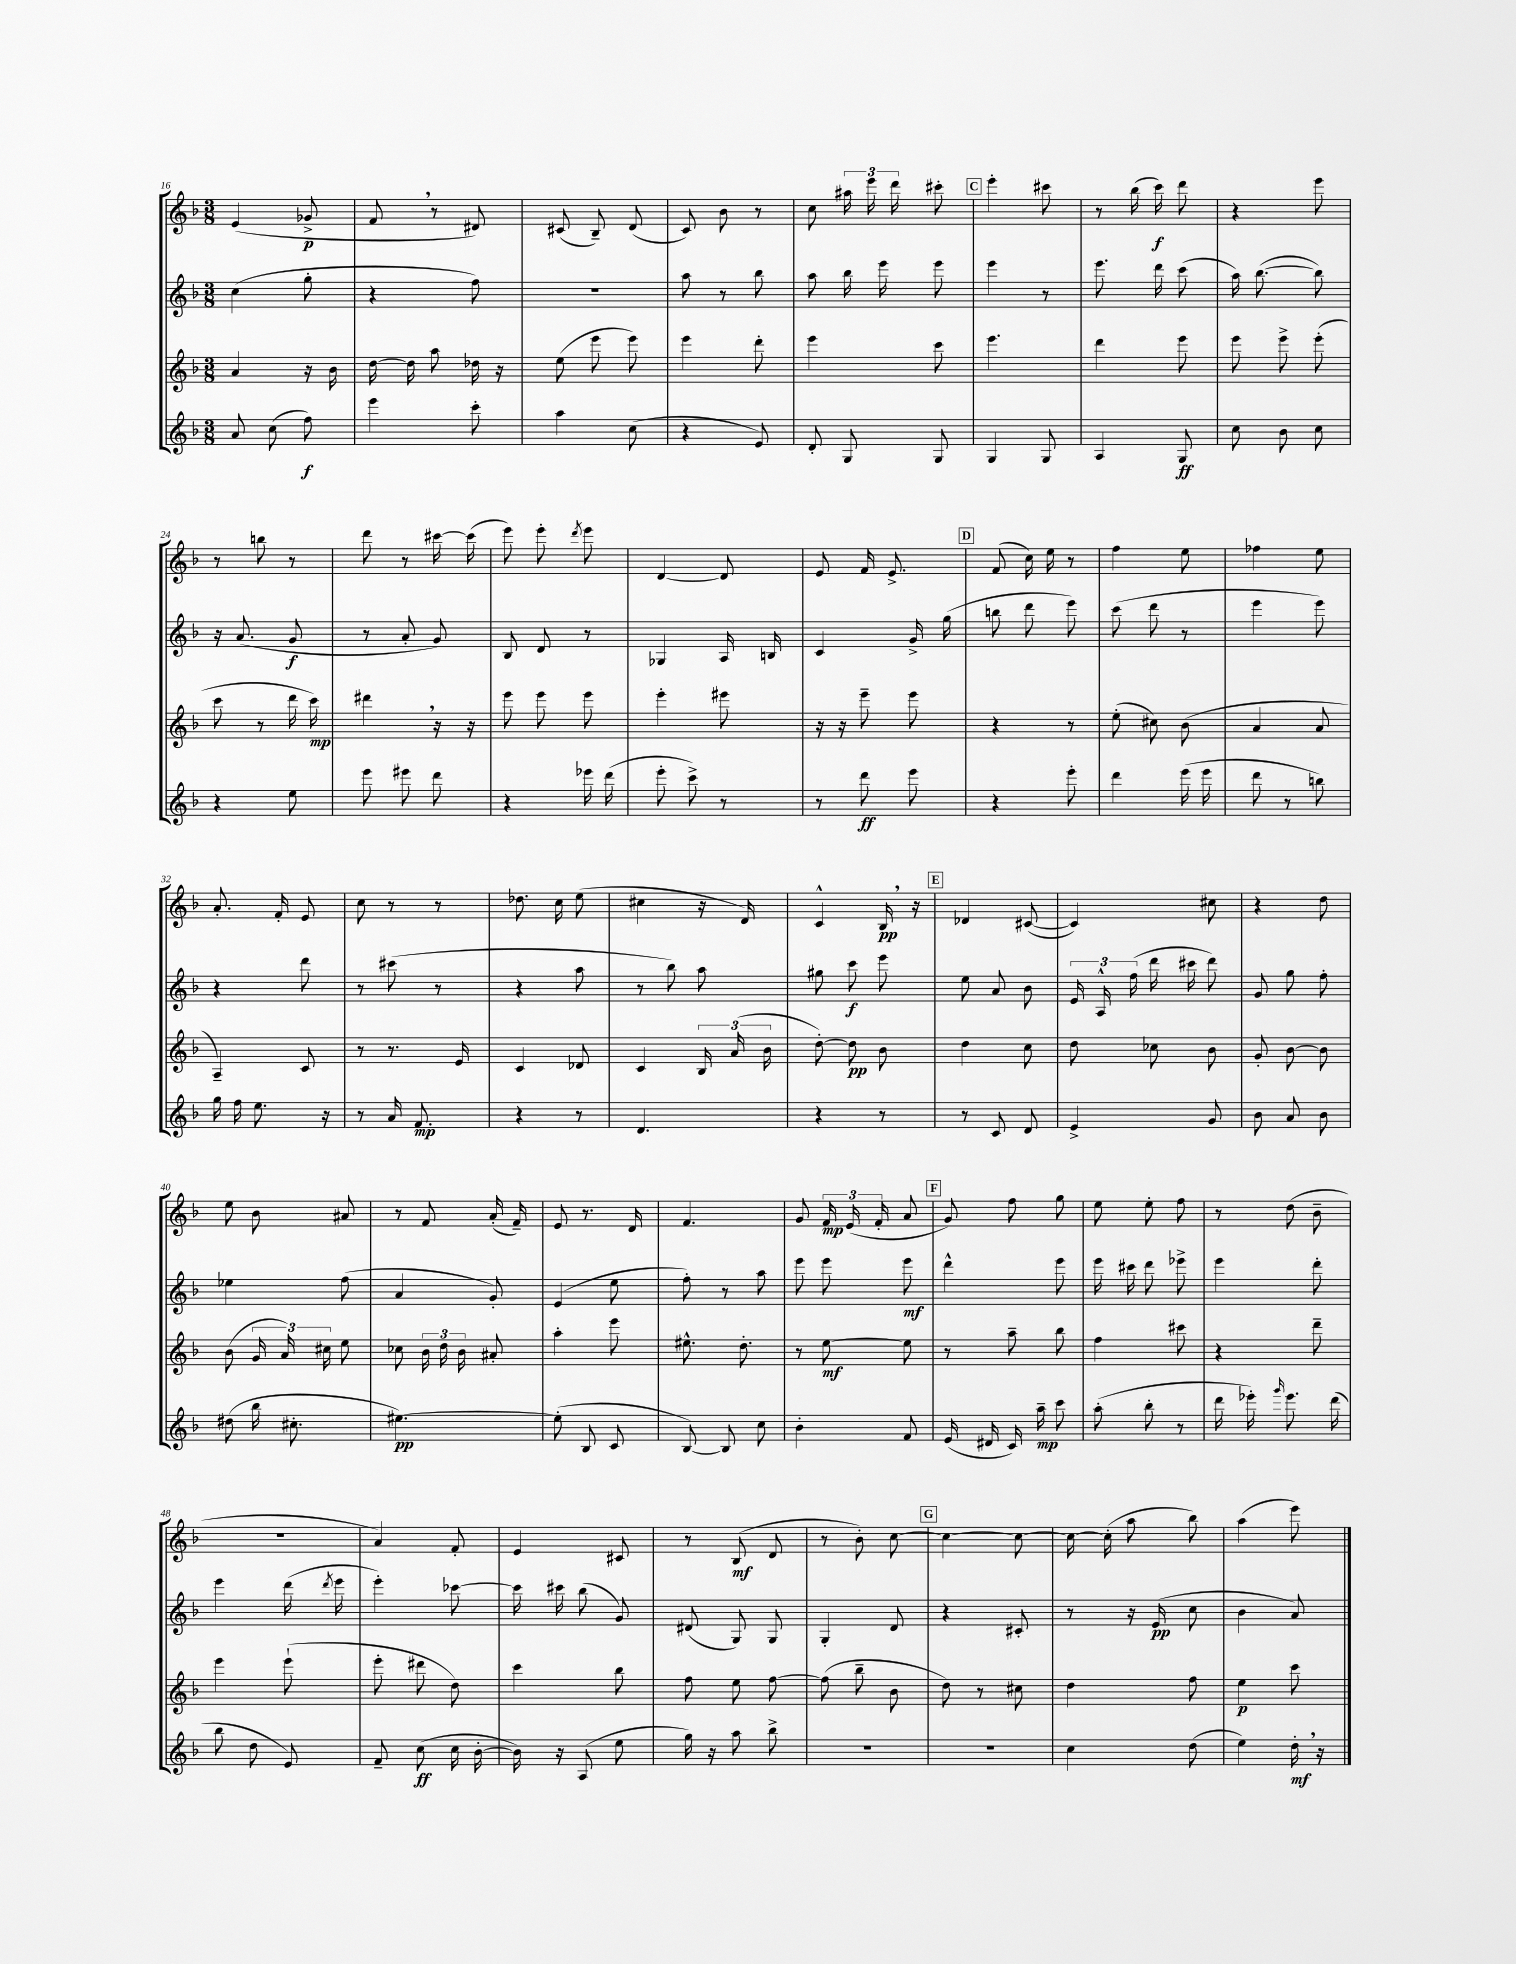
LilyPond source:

<<
\new StaffGroup <<
\new Staff = "s0" {
    \clef treble \key f \major \numericTimeSignature \time 3/8
    \autoBeamOff e'4( ges'8->\p |
    f'8 \breathe r8 dis'8) |
    cis'8( bes8--) d'8( |
    c'8) bes'8 r8 |
    c''8 \tuplet 3/2 { ais''16 e'''16 d'''16 } cis'''8-. |
    \mark \markup { \box "C" } e'''4-. cis'''8 |
    r8 bes''16( c'''16\f) d'''8 |
    r4 e'''8 |
    r8 b''8 r8 |
    d'''8 r8 cis'''16~ cis'''16( |
    e'''8) e'''8-. \acciaccatura { d'''8 } e'''8 |
    d'4~ d'8 |
    e'8 f'16 e'8.-> |
    \mark \markup { \box "D" } f'8( c''16) e''16 r8 |
    f''4 e''8 |
    fes''4 e''8 |
    a'8.-. f'16-. e'8 |
    c''8 r8 r8 |
    des''8. c''16 e''8( |
    cis''4 r16 d'16) |
    c'4-^ bes16\pp \breathe r16 |
    \mark \markup { \box "E" } des'4 cis'8~( |
    cis'4) cis''8 |
    r4 d''8 |
    e''8 bes'8 ais'8 |
    r8 f'8 a'16-.( f'16--) |
    e'8 r8. d'16 |
    f'4. |
    g'8 \tuplet 3/2 { f'16\mp e'16( f'16-. } a'8 |
    \mark \markup { \box "F" } g'8) f''8 g''8 |
    e''8 e''8-. f''8 |
    r8 d''8( bes'8-- |
    R4. |
    a'4) f'8-. |
    e'4 cis'8 |
    r8 bes8\mf( d'8 |
    r8 bes'8-.) c''8~ |
    \mark \markup { \box "G" } c''4~ c''8~ |
    c''16~ c''16-.( a''8 bes''8) |
    a''4( e'''8) \bar "|." |
}
\new Staff = "s1" {
    \clef treble \key f \major \numericTimeSignature \time 3/8
    \autoBeamOff c''4( g''8-. |
    r4 f''8) |
    R4. |
    a''8 r8 bes''8 |
    a''8 bes''16 e'''16 e'''8 |
    \mark \markup { \box "C" } e'''4 r8 |
    e'''8. d'''16 c'''8( |
    a''16) bes''8.~( bes''8) |
    r16 a'8.( g'8\f |
    r8 a'8-. g'8) |
    bes8 d'8 r8 |
    ges4 a16 b16 |
    c'4 g'16-> g''16( |
    \mark \markup { \box "D" } b''8 d'''8 e'''8) |
    c'''8( d'''8 r8 |
    e'''4 e'''8) |
    r4 d'''8 |
    r8 cis'''8( r8 |
    r4 a''8 |
    r8 bes''8) a''8 |
    gis''8 c'''8\f e'''8 |
    \mark \markup { \box "E" } e''8 a'8 bes'8 |
    \tuplet 3/2 { e'16 a16-^ f''16( } d'''16 cis'''16 d'''8) |
    g'8 g''8 f''8-. |
    ees''4 f''8( |
    a'4 g'8-.) |
    e'4( e''8 |
    f''8-.) r8 a''8 |
    e'''8 e'''8 e'''8\mf |
    \mark \markup { \box "F" } d'''4-^ e'''8 |
    e'''16 cis'''16 d'''8 ees'''8-> |
    e'''4 d'''8-. |
    e'''4 d'''16( \acciaccatura { d'''8 } e'''16 |
    e'''4-.) ces'''8~ |
    ces'''16 cis'''16 bes''8( g'8) |
    dis'8( g8) g8 |
    g4-. d'8 |
    \mark \markup { \box "G" } r4 cis'8-. |
    r8 r16 e'16\pp( c''8 |
    bes'4 a'8) \bar "|." |
}
\new Staff = "s2" {
    \clef treble \key f \major \numericTimeSignature \time 3/8
    \autoBeamOff a'4 r16 bes'16 |
    d''16~ d''16 a''8 des''16 r16 |
    e''8( e'''8 e'''8) |
    e'''4 d'''8-. |
    e'''4 c'''8 |
    \mark \markup { \box "C" } e'''4. |
    d'''4 e'''8 |
    e'''8 e'''8-> e'''8-.( |
    c'''8 r8 d'''16 c'''16\mp) |
    dis'''4 \breathe r16 r16 |
    e'''8 e'''8 e'''8 |
    e'''4-. eis'''8 |
    r16 r16 e'''8-- e'''8 |
    \mark \markup { \box "D" } r4 r8 |
    e''8-.( cis''8) bes'8( |
    a'4 a'8 |
    a4--) c'8 |
    r8 r8. e'16 |
    c'4 des'8 |
    c'4 \tuplet 3/2 { bes16 a'16( bes'16 } |
    d''8~-.) d''8\pp bes'8 |
    \mark \markup { \box "E" } d''4 c''8 |
    d''8 ces''8 bes'8 |
    g'8-. bes'8~ bes'8 |
    bes'8( \tuplet 3/2 { g'16 a'16) cis''16 } e''8 |
    ces''8 \tuplet 3/2 { bes'16 d''16 bes'16 } ais'8-. |
    a''4-. e'''8 |
    eis''8.-^ d''8.-. |
    r8 e''8~\mf e''8 |
    \mark \markup { \box "F" } r8 a''8-- bes''8 |
    f''4 cis'''8 |
    r4 d'''8-- |
    e'''4 e'''8-!( |
    e'''8-. dis'''8 d''8) |
    c'''4 bes''8 |
    f''8 e''8 f''8~ |
    f''8( bes''8-- bes'8 |
    \mark \markup { \box "G" } d''8) r8 cis''8 |
    d''4 f''8 |
    e''4\p c'''8 \bar "|." |
}
\new Staff = "s3" {
    \clef treble \key f \major \numericTimeSignature \time 3/8
    \autoBeamOff a'8 c''8( f''8\f) |
    e'''4 c'''8-. |
    a''4 c''8( |
    r4 e'8) |
    d'8-. g8 g8 |
    \mark \markup { \box "C" } g4 g8 |
    a4 g8\ff |
    c''8 bes'8 c''8 |
    r4 e''8 |
    e'''8 eis'''8 d'''8 |
    r4 ees'''16 d'''16( |
    e'''8-. c'''8->) r8 |
    r8 d'''8\ff e'''8 |
    \mark \markup { \box "D" } r4 e'''8-. |
    d'''4 e'''16( e'''16 |
    d'''8 r8 b''8) |
    g''16 f''16 e''8. r16 |
    r8 a'16 f'8.\mp |
    r4 r8 |
    d'4. |
    r4 r8 |
    \mark \markup { \box "E" } r8 c'8 d'8 |
    e'4-> g'8 |
    bes'8 a'8 bes'8 |
    dis''8( bes''16 cis''8.-. |
    eis''4.~\pp) |
    eis''8-.( bes8 c'8 |
    bes8~) bes8 c''8 |
    bes'4-. f'8 |
    \mark \markup { \box "F" } e'16( dis'16 c'16) a''16--\mp c'''8 |
    a''8-.( bes''8-. r8 |
    d'''16 ees'''16-.) \grace { g'''16 } ees'''8. d'''16( |
    bes''8 d''8 e'8) |
    f'8-- c''8\ff( c''16 bes'16~-. |
    bes'16) r16 a8( e''8 |
    g''16) r16 a''8 bes''8-> |
    R4. |
    \mark \markup { \box "G" } R4. |
    c''4 d''8( |
    e''4) d''16-.\mf \breathe r16 \bar "|." |
}
>>
>>
\layout { \context { \Score currentBarNumber = #16 } }
